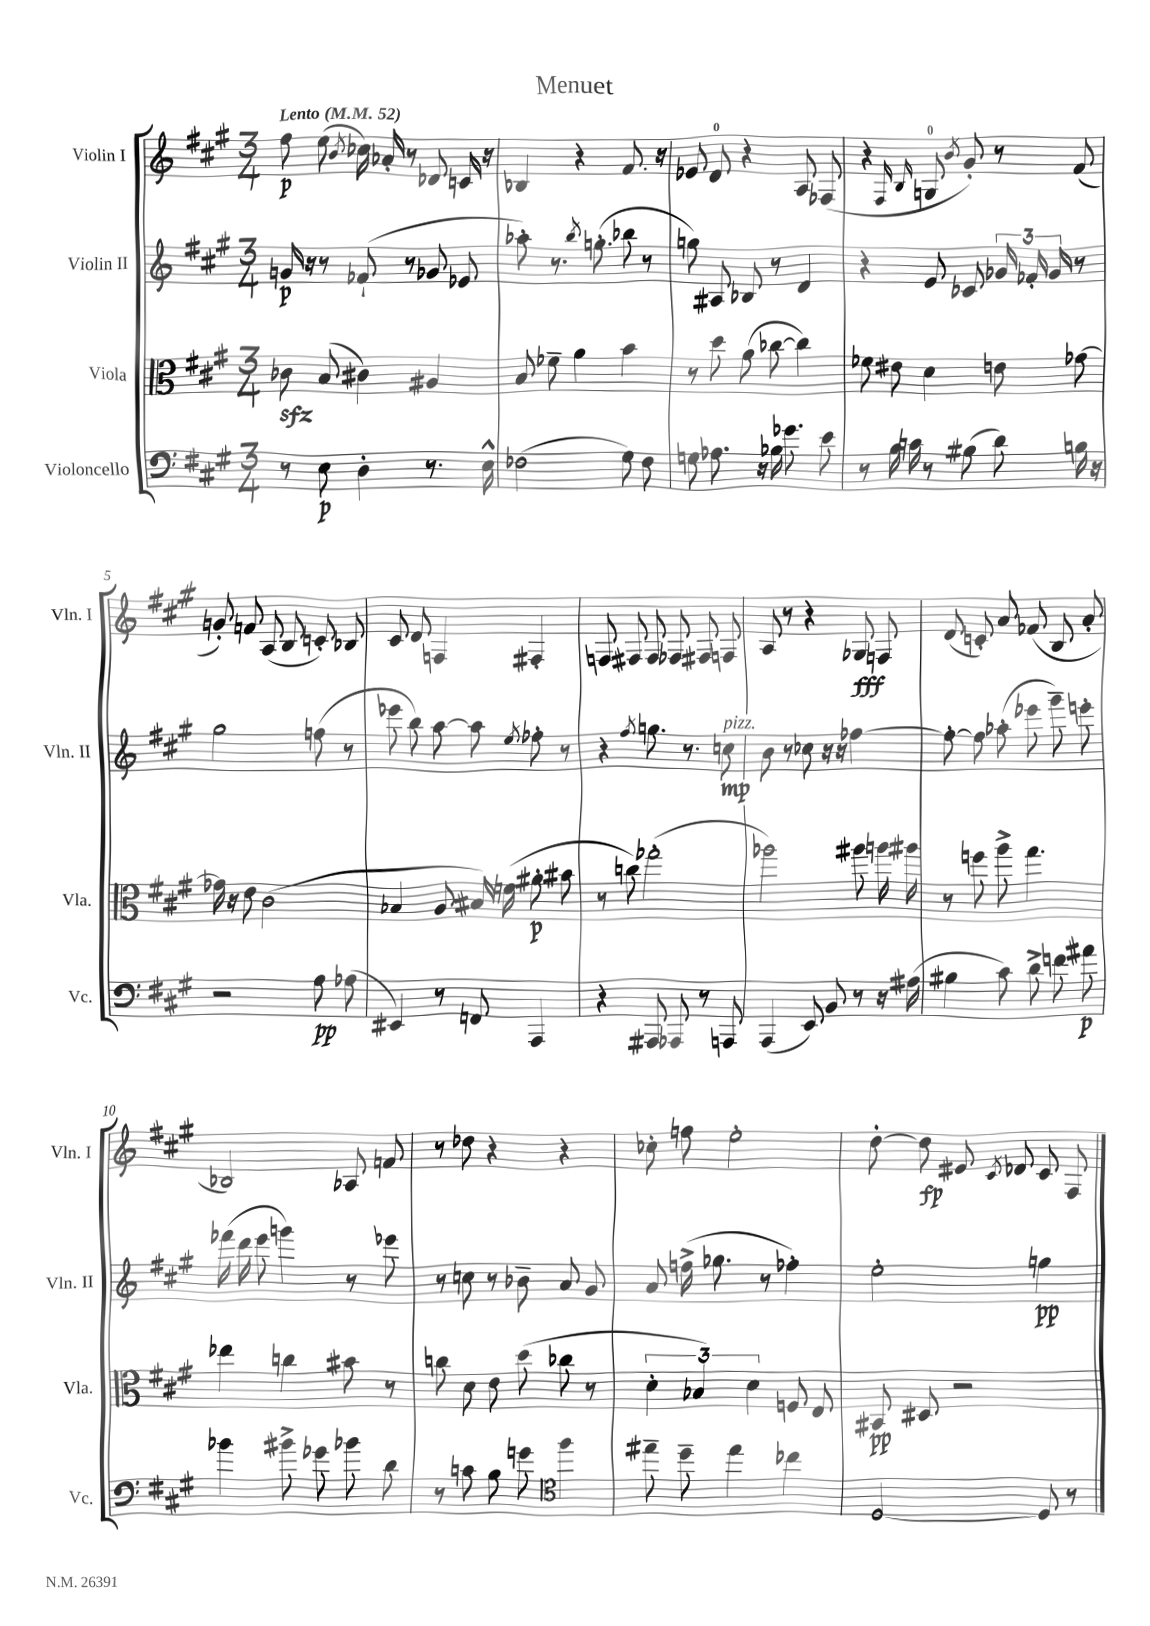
\header { title = "Menuet" }
<<
\new StaffGroup <<
\new Staff = "s0" \with { instrumentName = "Violin I" shortInstrumentName = "Vln. I" } {
    \clef treble \key a \major \numericTimeSignature \time 3/4 \tempo "Lento" 4 = 52
    \autoBeamOff fis''8\p e''8( \acciaccatura { b'8 } ces''16) aes'16-. r8 des'8 c'16 r16 |
    bes4 r4 fis'8. r16 |
    ees'8 d'8-0 r4 a8 fes8( |
    r4 \grace { fis16 b16 } g8-0 \acciaccatura { b'8 } gis'8-.) r8 fis'8( |
    g'8-.) f'8 a8( b8 c'8-.) bes8 |
    cis'8 d'8 f4 fis4-. |
    f8 fis8 fis8 fes8 fis8 f8 |
    a8 r8 r4 ges8\fff f8 |
    d'8( c'8-.) a'8 fes'8( b8 a'8-. |
    bes2) aes8 f'8 |
    r8 des''8 r4 r4 |
    ces''8-. f''8 e''2-. |
    d''8~-. d''8\fp eis'8 \acciaccatura { cis'8 } des'8 cis'8 fis8 \bar "|." |
}
\new Staff = "s1" \with { instrumentName = "Violin II" shortInstrumentName = "Vln. II" } {
    \clef treble \key a \major \numericTimeSignature \time 3/4
    \autoBeamOff g'16\p r16 r8 fes'8-!( r8 ges'8 ees'8 |
    aes''8-.) r8. \acciaccatura { b''8 } g''8.-.( bes''8 r8 |
    g''8) ais8 bes8 r8 d'4 |
    r4 e'8 ces'8 \tuplet 3/2 { ges'16 fes'16-. ges'16 } r8 |
    gis''2 f''8( r8 |
    ees'''8 b''8) a''8~ a''8 \acciaccatura { e''8 } fes''8-. r8 |
    r4 \acciaccatura { fis''8 } g''8. r8. c''8\mp^\markup { \italic "pizz." } |
    b'8 r8 ces''8 r16 r16 fes''4~ |
    fes''8~-. fes''8 aes''8-.( ees'''8 gis'''8--) e'''8-. |
    fes'''16( d'''16 e'''8 g'''4) r8 ees'''8 |
    r8 c''8 r8 bes'8-- a'8 gis'8 |
    a'8 f''16->( ges''8. r8 fes''4-.) |
    e''2-. g''4\pp \bar "|." |
}
\new Staff = "s2" \with { instrumentName = "Viola" shortInstrumentName = "Vla." } {
    \clef alto \key a \major \numericTimeSignature \time 3/4
    \autoBeamOff ces'8\sfz b8( cis'4) ais4 |
    b8 fes'8-- a'4 b'4 |
    r8 d''8 a'8( ces''8~ ces''4) |
    fes'8 eis'8 d'4 e'8 ges'8~ |
    ges'16 r16 e'8 cis'2( |
    bes4 a8 bis16) f'16( ais'8-.\p bis'8 |
    r8 c''8) ges''2-.( |
    aes''2) ais''8 a''16 ais''16 |
    r8 f''8 a''8-> gis''4. |
    ees''4 c''4 bis'8 r8 |
    c''8 d'8 e'8 d''8( ces''8 r8 |
    \tuplet 3/2 { d'4-. bes4) d'4 } f8 e8 |
    bis,8\pp dis8 r2 \bar "|." |
}
\new Staff = "s3" \with { instrumentName = "Violoncello" shortInstrumentName = "Vc." } {
    \clef bass \key a \major \numericTimeSignature \time 3/4
    \autoBeamOff r8 e8\p d4-. r8. e16-^ |
    fes2( gis8) fes8 |
    g8 aes8. r16 bes16 ges'8. e'8 |
    r8 b16 c'16 r8 bis8( d'8) b16 r16 |
    r2 a8\pp aes8( |
    eis,4) r8 f,8 a,,4 |
    r4 ais,,8 aes,,8 r8 a,,8 |
    a,,4( e,8) b,8 r8 r16 ais16( |
    bis4 cis'8) d'8-> f'8 ais'8\p |
    bes'4 bis'8-> ges'8 bes'8 d'8 |
    r8 c'8 b8 g'8 \clef tenor fis''4 |
    eis''8-- d''8-- eis''4 ces''4 |
    d2~ d8 r8 \bar "|." |
}
>>
>>
